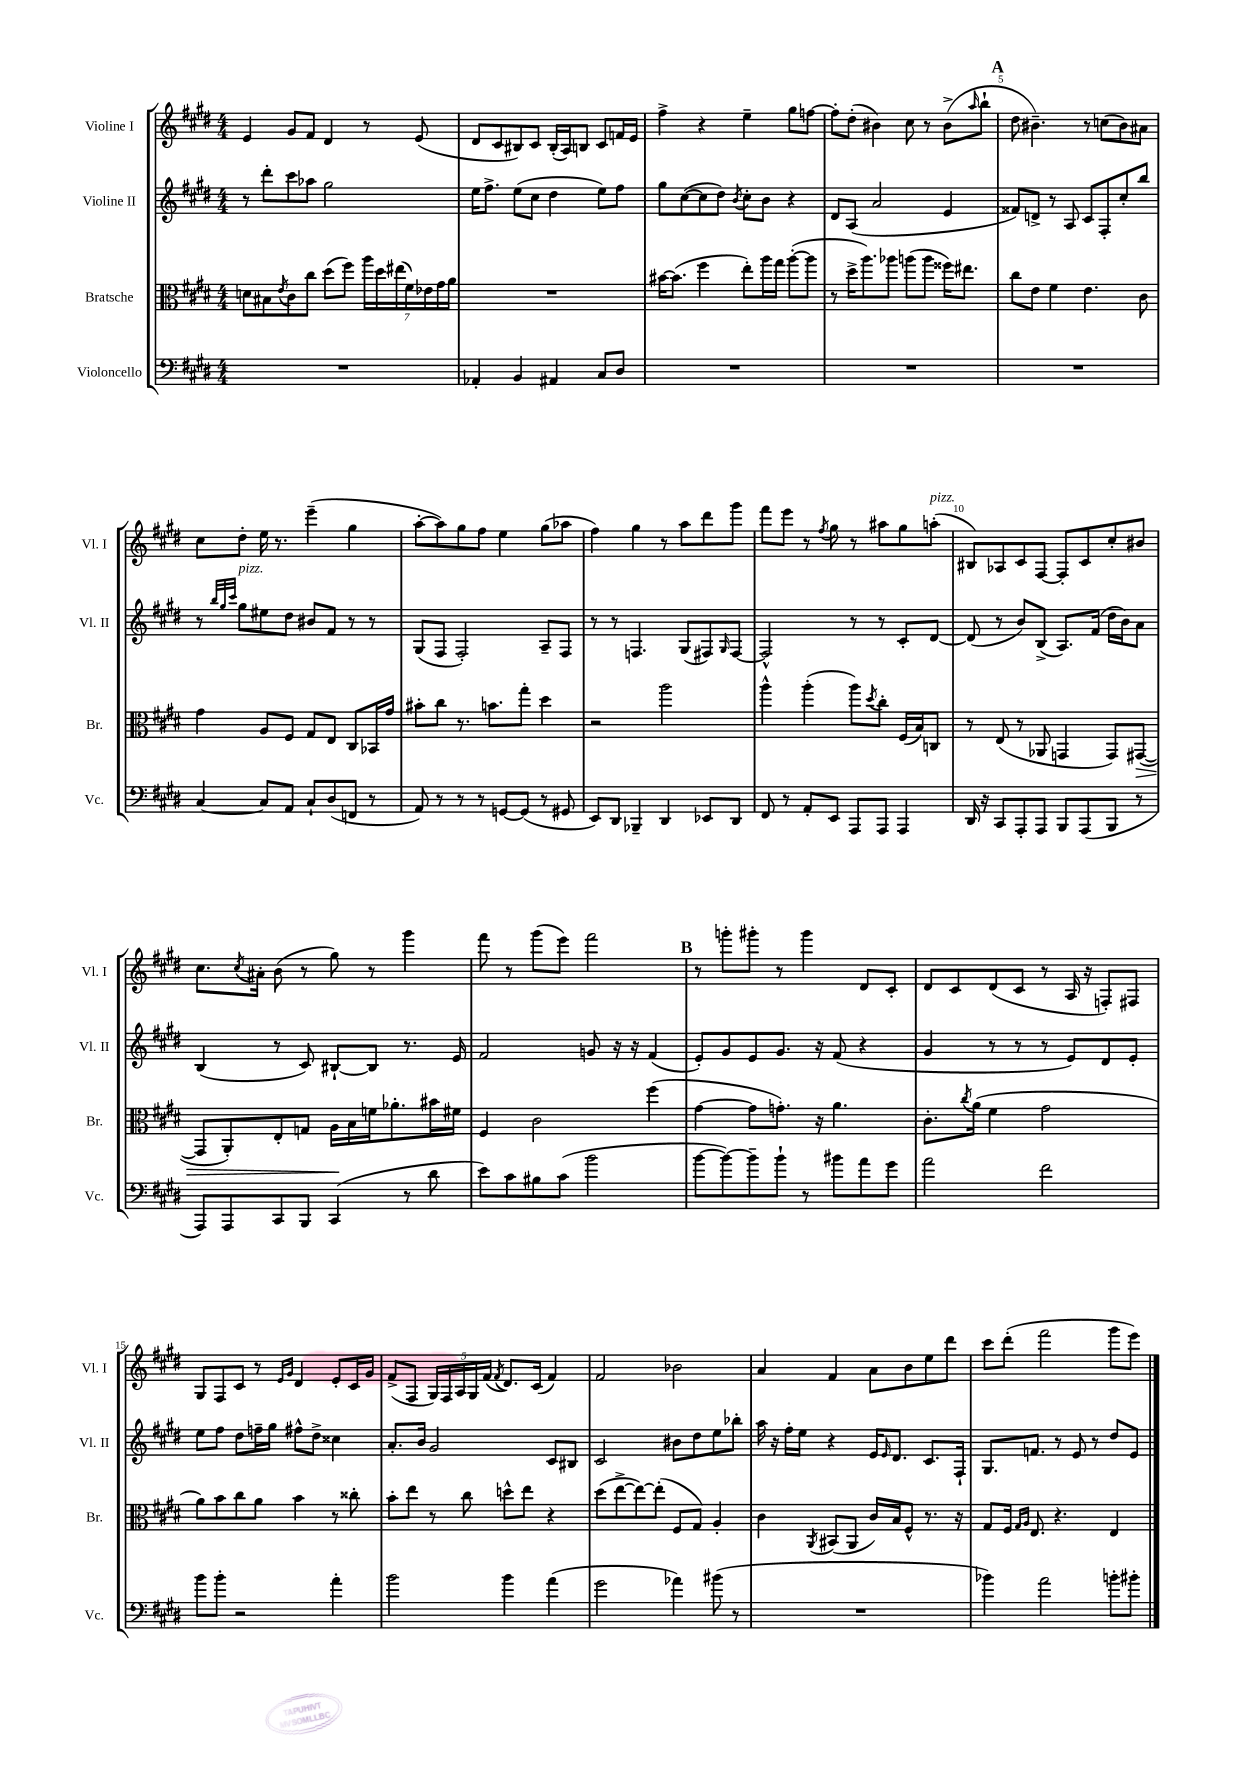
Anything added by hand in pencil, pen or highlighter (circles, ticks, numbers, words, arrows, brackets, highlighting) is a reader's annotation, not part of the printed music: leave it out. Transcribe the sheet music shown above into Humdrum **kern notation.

**kern	**kern	**kern	**kern
*staff4	*staff3	*staff2	*staff1
*clefF4	*clefC3	*clefG2	*clefG2
*k[f#c#g#d#]	*k[f#c#g#d#]	*k[f#c#g#d#]	*k[f#c#g#d#]
*M4/4	*M4/4	*M4/4	*M4/4
1r	8d	8r	4e
.	8B#	8ddd#'	.
.	8qe	.	.
.	8c#	8ccc#	8g#
.	8cc#	8aa-	8f#
.	(8dd#	2gg#	4d#
.	8ff#)	.	.
.	28aa	.	8r
.	28dd#	.	.
.	(28ee#	.	.
.	28f#)	.	.
.	.	.	(8e
.	28e-	.	.
.	28g#	.	.
.	28a	.	.
=	=	=	=
4AA-'	1r	16ee	8d#
.	.	8.ff#^	.
.	.	.	8c#
4BB	.	(8ee	8B#)
.	.	8cc#	8c#
4AA#	.	4dd#	(16B#'
.	.	.	16A)
.	.	.	8B
8C#	.	8ee)	8c#
8D#	.	8ff#	16f
.	.	.	16e
=	=	=	=
1r	[16b#	8gg#	4ff#^
.	(8.b#]	.	.
.	.	([8cc#	.
.	4ff#	8cc#]	4r
.	.	8dd#)	.
.	.	8qb	.
.	8ee')	8cc#'	4ee~
.	16aa	8b	.
.	16gg#	.	.
.	([8aa'	4r	8gg#
.	8aa]	.	[8ff
=	=	=	=
1r	8r	8d#	8ff']
.	16dd#^	(8A	(8dd#'
.	8.aa)	.	.
.	.	2a	4b#)
.	8aa-	.	.
.	(8aa	.	8cc#
.	8aa	.	8r
.	16ff##)	4e	(8b#^
.	8.ee#	.	.
.	.	.	16qqaa
.	.	.	8bb`
=	=	=	=
1r	8cc#	8f##)	8dd#
.	8e	8d^	4.b#~)
.	4f#	8r	.
.	.	8A	.
.	4.e	8c#	8r
.	.	8F#'	(8cc
.	.	8cc#'	8b#)
.	8c#	8bb	8a#
=	=	=	=
[4C#	4g#	8r	8cc#
.	.	32qqbb	.
.	.	32qqgg#	.
.	.	32qqccc#	.
.	.	8gg#	8dd#'
8C#]	8A	8ee#	16ee
.	.	.	8.r
8AA	8F#	8dd#	.
8C#`	8G#	8b#	(4eee~
(8D#	8E	8f#	.
8FF	8C#	8r	4gg#
8r	16BB-	8r	.
.	16g#	.	.
=	=	=	=
8AA)	8b#'	(8G#	[8aa'
8r	8cc#	8F#	8aa])
8r	8.r	2F#')	8gg#
8r	.	.	8ff#
.	8.b	.	.
[8GG	.	.	4ee
(8GG]	8gg#'	.	.
8r	4dd#	8A~	(8gg#
8GG#	.	8F#	8aa-
=	=	=	=
8EE)	2r	8r	4ff#)
8DD#	.	8r	.
4BBB-~	.	4.F	4gg#
4DD#	2aa	.	8r
.	.	(8G#	8aa
8EE-	.	8F#)	8ddd#
.	.	16qqG#	.
8DD#	.	[8F#	8ggg#
=	=	=	=
8FF#	4aa^^	2F#^^]	8fff#
8r	.	.	8eee
8AA'	(4aa'	.	8r
.	.	.	8qff#
8EE	.	.	8gg#
8AAA	8aa)	8r	8r
.	8qdd#	.	.
8AAA	8cc#'	8r	8aa#
4AAA	(16F#	8c#'	8gg#
.	16B)	.	.
.	8C	[8d#	(8aa'
=	=	=	=
16DD#	8r	(8d#]	8B#)
16r	.	.	.
8CC#	(8E	8r	8A-
8AAA'	8r	8b)	8c#
8AAA	8AA-	(8B^	[8F#
8BBB	4GG	8.A)	8F#']
(8AAA	.	.	8c#
.	.	(16f#	.
8BBB	8GG)	16dd#	8cc#'
.	.	16b)	.
8r	([8GG#	8a	8b#
=	=	=	=
8AAA)	8GG#]	(4B	8.cc#
8AAA	8AA')	.	.
.	.	.	8qcc#
.	.	.	16a#'
8CC#	8E'	8r	(8b
8BBB	8G	8c#)	8r
(4CC#	16A	[8B#`	8gg#)
.	16B	.	.
.	16f	8B#]	8r
.	8.a-'	.	.
8r	.	8.r	4ggg#
8d#	16b#	.	.
.	16f#	16e	.
=	=	=	=
8e)	4F#	2f#	8fff#
8c#	.	.	8r
8B#	2c#	.	(8ggg#
(8c#	.	.	8eee)
2b	.	8g	2fff#
.	.	16r	.
.	.	16r	.
.	(4ff#	(4f#	.
=	=	=	=
[8b	[4g#	8e')	8r
8b_)	.	8g#	8ggg'
8b~]	8g#]	8e	8ggg#'
8b`	8.g')	8.g#	8r
8r	.	.	4ggg#
.	16r	16r	.
8b#	4.a	(8f#	.
8a	.	4r	8d#
8g#	.	.	8c#'
=	=	=	=
2a	8.c#'	4g#	8d#
.	.	.	8c#
.	8qcc#	.	.
.	(16a	.	.
.	4f#	8r	(8d#
.	.	8r	8c#
2f#	2g#	8r	8r
.	.	8e)	16A
.	.	.	16r
.	.	8d#	8F')
.	.	8e'	8F#
=	=	=	=
8b	8a)	8ee	8G#
8b'	8b	8ff#	8F#
2r	8cc#	8dd#	8c#
.	8a	16ff~	8r
.	.	16gg#	.
.	.	.	16qqe
.	.	.	16qqg#
.	4b	8ff#^^	4d#
.	.	8dd#^	.
4a'	8r	4cc##	8e'
.	8cc##'	.	16c#
.	.	.	16g#
=	=	=	=
2b	8b'	8.a'	(8f#^
.	8ee	.	8F#
.	.	16b	.
.	8r	2g#	20G#)
.	.	.	20F#
.	.	.	20A
.	8cc#	.	.
.	.	.	20G#
.	.	.	(20f#
.	.	.	8qf#
4b	8dd^^	.	8.d#)
.	8ee	.	.
.	.	.	(16c#
(4a	4r	8c#	4f#)
.	.	8B#	.
=	=	=	=
2g#	(8dd#	2c#	2f#
.	[8ee^	.	.
.	8ee_)	.	.
.	(8ee']	.	.
4a-)	8F#	8b#	2b-
.	8G#)	8dd#	.
(8b#	4A'	8ee	.
8r	.	8bb-'	.
=	=	=	=
1r	4c#	16aa	4a
.	.	16r	.
.	.	16ff#'	.
.	.	16ee	.
.	8qAA	.	.
.	(8BB#	4r	4f#
.	8AA	.	.
.	16c#)	16e	8a
.	.	16qqe	.
.	16B	8.d#	.
.	8F#^^	.	8b
.	8.r	8.c#	8ee
.	.	.	8ddd#
.	16r	16F#`	.
=	=	=	=
4b-)	8G#	8.G#	8ccc#
.	16F#	.	(8ddd#'
.	16qqG#	.	.
.	16qqA	.	.
.	8.E	8.f	.
2a	.	.	2fff#
.	4.r	8r	.
.	.	8e	.
.	.	8r	.
8b'	4E	8dd#	8ggg#
8b#'	.	8e	8eee)
==	==	==	==
*-	*-	*-	*-
